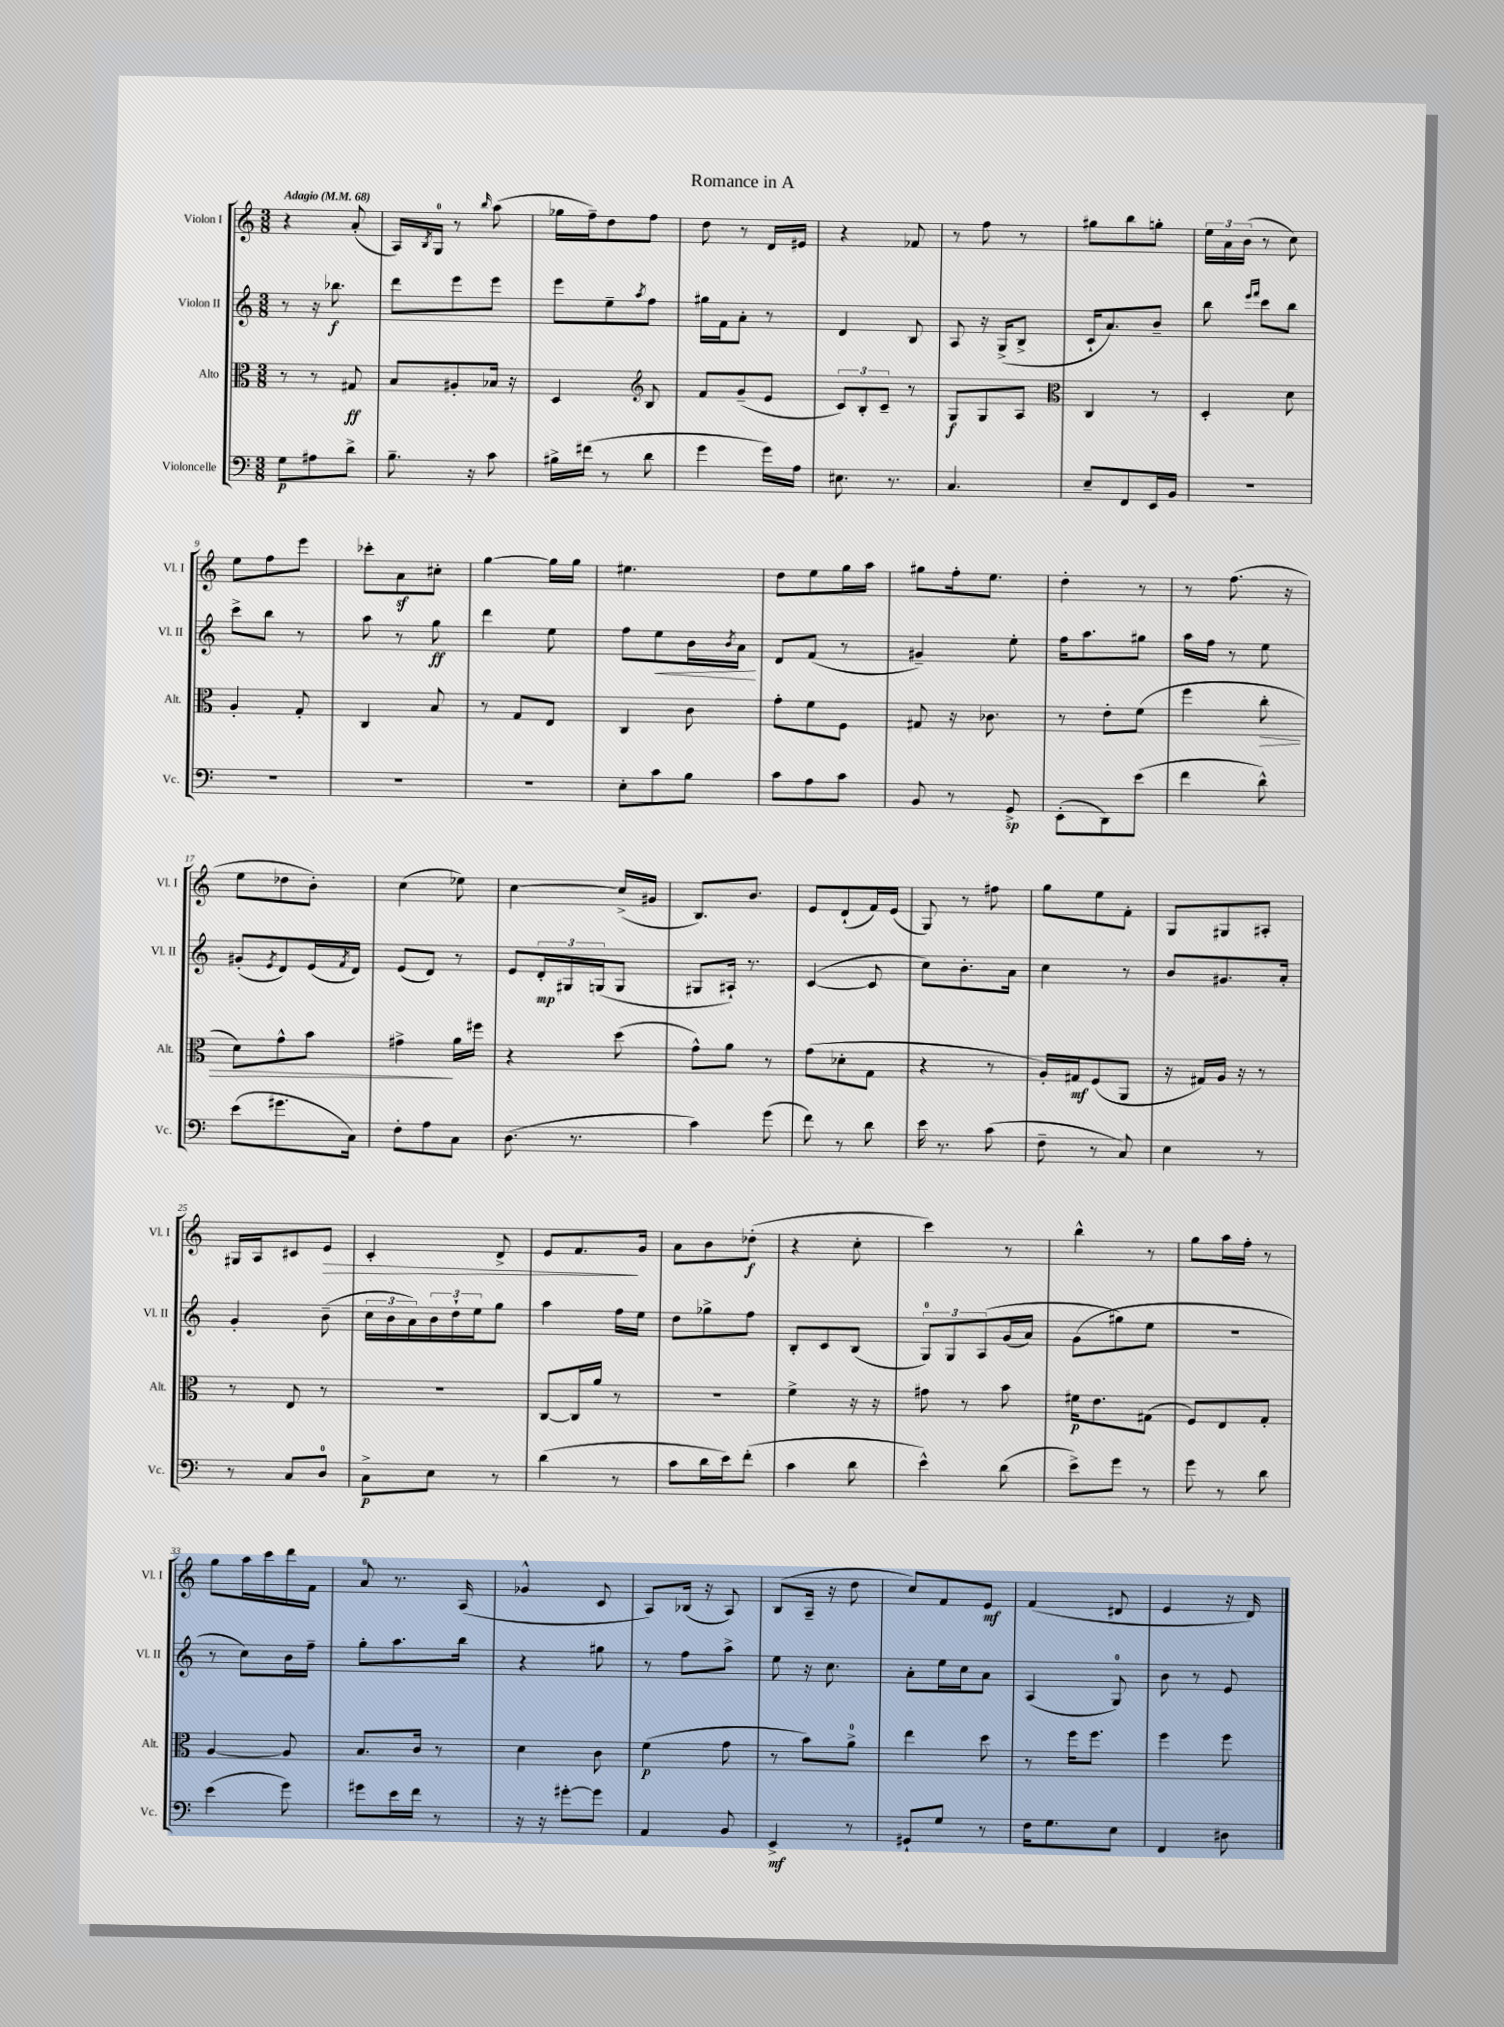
\header { title = "Romance in A" }
<<
\new StaffGroup <<
\new Staff = "s0" \with { instrumentName = "Violon I" shortInstrumentName = "Vl. I" } {
    \clef treble \key c \major \numericTimeSignature \time 3/8 \tempo "Adagio" 4 = 68
    r4 a'8-.( |
    a16) \acciaccatura { b8 } g16-0 r8 \grace { b''16 } a''8( |
    ges''16 f''16--) d''8 f''8 |
    d''8 r8 d'16 eis'16 |
    r4 fes'8 |
    r8 f''8 r8 |
    gis''8 b''8 g''8-. |
    \tuplet 3/2 { e''16 a'16 b'16( } r8 c''8) |
    e''8 f''8 e'''8 |
    ces'''8-. a'8\sf cis''8-. |
    g''4~ g''16 g''16 |
    eis''4. |
    d''8 e''8 g''16 a''16 |
    gis''8 f''16-. e''8. |
    d''4-. r8 |
    r8 f''8.( r16 |
    e''8 des''8 b'8-.) |
    c''4( ees''8) |
    c''4~ c''16->( gis'16 |
    b8.) b'8. |
    e'8 d'8-!( f'16) e'16( |
    g8) r8 fis''8 |
    g''8 e''8 f'8-. |
    g8 gis8 ais8-. |
    gis16 a16 cis'8 e'8\> |
    c'4-. d'8-> |
    e'8 f'8.\! g'16 |
    a'8 b'8 des''8-.\f( |
    r4 c''8-. |
    c'''4) r8 |
    b''4-^ r8 |
    g''8 a''16 f''16-. r8 |
    g''8 a''16 c'''16 d'''16 f'16 |
    a'8-0 r8. a16( |
    ges'4-^ c'8 |
    a8) bes16( r16 a8) |
    b8( a16-- r16 d''8 |
    c''8) f'8 e'8\mf |
    f'4( dis'8 |
    e'4 r16 d'16) \bar "|." |
}
\new Staff = "s1" \with { instrumentName = "Violon II" shortInstrumentName = "Vl. II" } {
    \clef treble \key c \major \numericTimeSignature \time 3/8
    r8 r16 bes''8.\f |
    d'''8 e'''8 e'''8 |
    e'''8 e''8-- \acciaccatura { a''8 } f''8 |
    gis''16 f'16 a'8-. r8 |
    d'4 b8 |
    a8 r16 g16->( b8-> |
    c'16-! a'8.) b'8-- |
    b''8 \grace { e'''16 f'''16 } c'''8 b''8 |
    c'''8-> b''8 r8 |
    a''8 r8 g''8\ff |
    d'''4 e''8 |
    f''8 e''8\< b'16 \acciaccatura { b'8 } a'16\! |
    d'8 f'8( r8 |
    gis'4--) e''8-. |
    f''16 a''8. gis''8 |
    a''16 f''16 r8 e''8 |
    gis'8-.( \acciaccatura { e'8 } d'8) e'16( \acciaccatura { f'8 } d'16) |
    e'8( d'8) r8 |
    e'8 \tuplet 3/2 { d'16-.\mp gis16 g16( } g8 |
    gis8 ais16-!) r8. |
    c'4~( c'8 |
    c''8) b'8.-. a'16 |
    c''4 r8 |
    b'8 gis'8. a'16-. |
    g'4-. b'8--( |
    \tuplet 3/2 { c''16 b'16 a'16) } \tuplet 3/2 { b'16 d''16-! e''16 } g''8 |
    a''4 f''16 e''16 |
    d''8 ges''8-> f''8 |
    b8-. c'8 b8( |
    \tuplet 3/2 { g8-0) g8 a8\( } g'16( a'16) |
    g'8( gis''8\) e''8 |
    r4. |
    r8 c''8) b'16 f''16-- |
    g''8-. a''8. b''16 |
    r4 gis''8 |
    r8 f''8 a''8-> |
    e''8 r16 c''8. |
    a'8-. e''16 c''16 a'8 |
    a4( g8-0) |
    b'8 r8 e'8 \bar "|." |
}
\new Staff = "s2" \with { instrumentName = "Alto" shortInstrumentName = "Alt." } {
    \clef alto \key c \major \numericTimeSignature \time 3/8
    r8 r8 gis8\ff |
    b8 ais8-. bes16 r16 |
    d4 \clef treble b8 |
    f'8 g'8--( e'8 |
    \tuplet 3/2 { c'8) b8-. c'8-- } r8 |
    g8\f g8 a8 |
    \clef alto c4 r8 |
    d4-. d'8 |
    a4-. g8-. |
    c4 b8 |
    r8 g8 e8 |
    c4 c'8 |
    g'8-. f'8 f8 |
    gis8 r16 ces'8. |
    r8 e'8-. f'8( |
    f''4 c''8-.\> |
    d'8) g'8-^ b'8 |
    gis'4->\! a'16 fis''16 |
    r4 d''8( |
    g'8-^) a'8 r8 |
    g'8( des'8-. g8 |
    r4 r8 |
    a16-.) gis16\mf f8( a,8 |
    r16 gis16) a16 r16 r8 |
    r8 e8 r8 |
    R4. |
    c8~ c16 a'16 r8 |
    R4. |
    f'4-> r16 r16 |
    gis'8 r8 b'8 |
    fis'16\p e'8. gis8( |
    f8) e8 g8-. |
    a4~ a8 |
    b8. c'16 r8 |
    d'4 c'8 |
    f'4\p( g'8 |
    r8 b'8) a'8-0-> |
    e''4 d''8 |
    r8 f''16 f''8. |
    f''4 f''8 \bar "|." |
}
\new Staff = "s3" \with { instrumentName = "Violoncelle" shortInstrumentName = "Vc." } {
    \clef bass \key c \major \numericTimeSignature \time 3/8
    g8\p ais8 d'8-> |
    b8.-- r16 c'8 |
    bis16-> fis'16( r8 d'8 |
    g'4 g'16) a16 |
    eis8. r8. |
    c4. |
    e8-- f,8 e,16 b,16 |
    R4. |
    R4. |
    R4. |
    R4. |
    e8-. c'8 b8 |
    c'8 a8 c'8 |
    b,8 r8 g,8->\sp |
    e,8-.( d,8) e'8( |
    f'4 d'8-^) |
    e'8( gis'8. c16) |
    f8-. a8 c8 |
    d8.( r8. |
    c'4) g'8( |
    f'8) r8 d'8 |
    e'16 r8. c'8( |
    f8-- r8 c8) |
    e4 r8 |
    r8 c8 d8-0 |
    c8->\p e8 r8 |
    d'4( r8 |
    c'8 d'16 e'16) f'8-.( |
    c'4 d'8 |
    e'4-^) d'8( |
    e'8->) g'8 r8 |
    g'8 r8 d'8 |
    e'4( g'8) |
    gis'8 e'16 f'16 r8 |
    r16 r16 gis'8~-. gis'8 |
    a,4 b,8 |
    e,4->\mf r8 |
    gis,8-! g8 r8 |
    f16 g8. e8 |
    f,4 dis8 \bar "|." |
}
>>
>>
